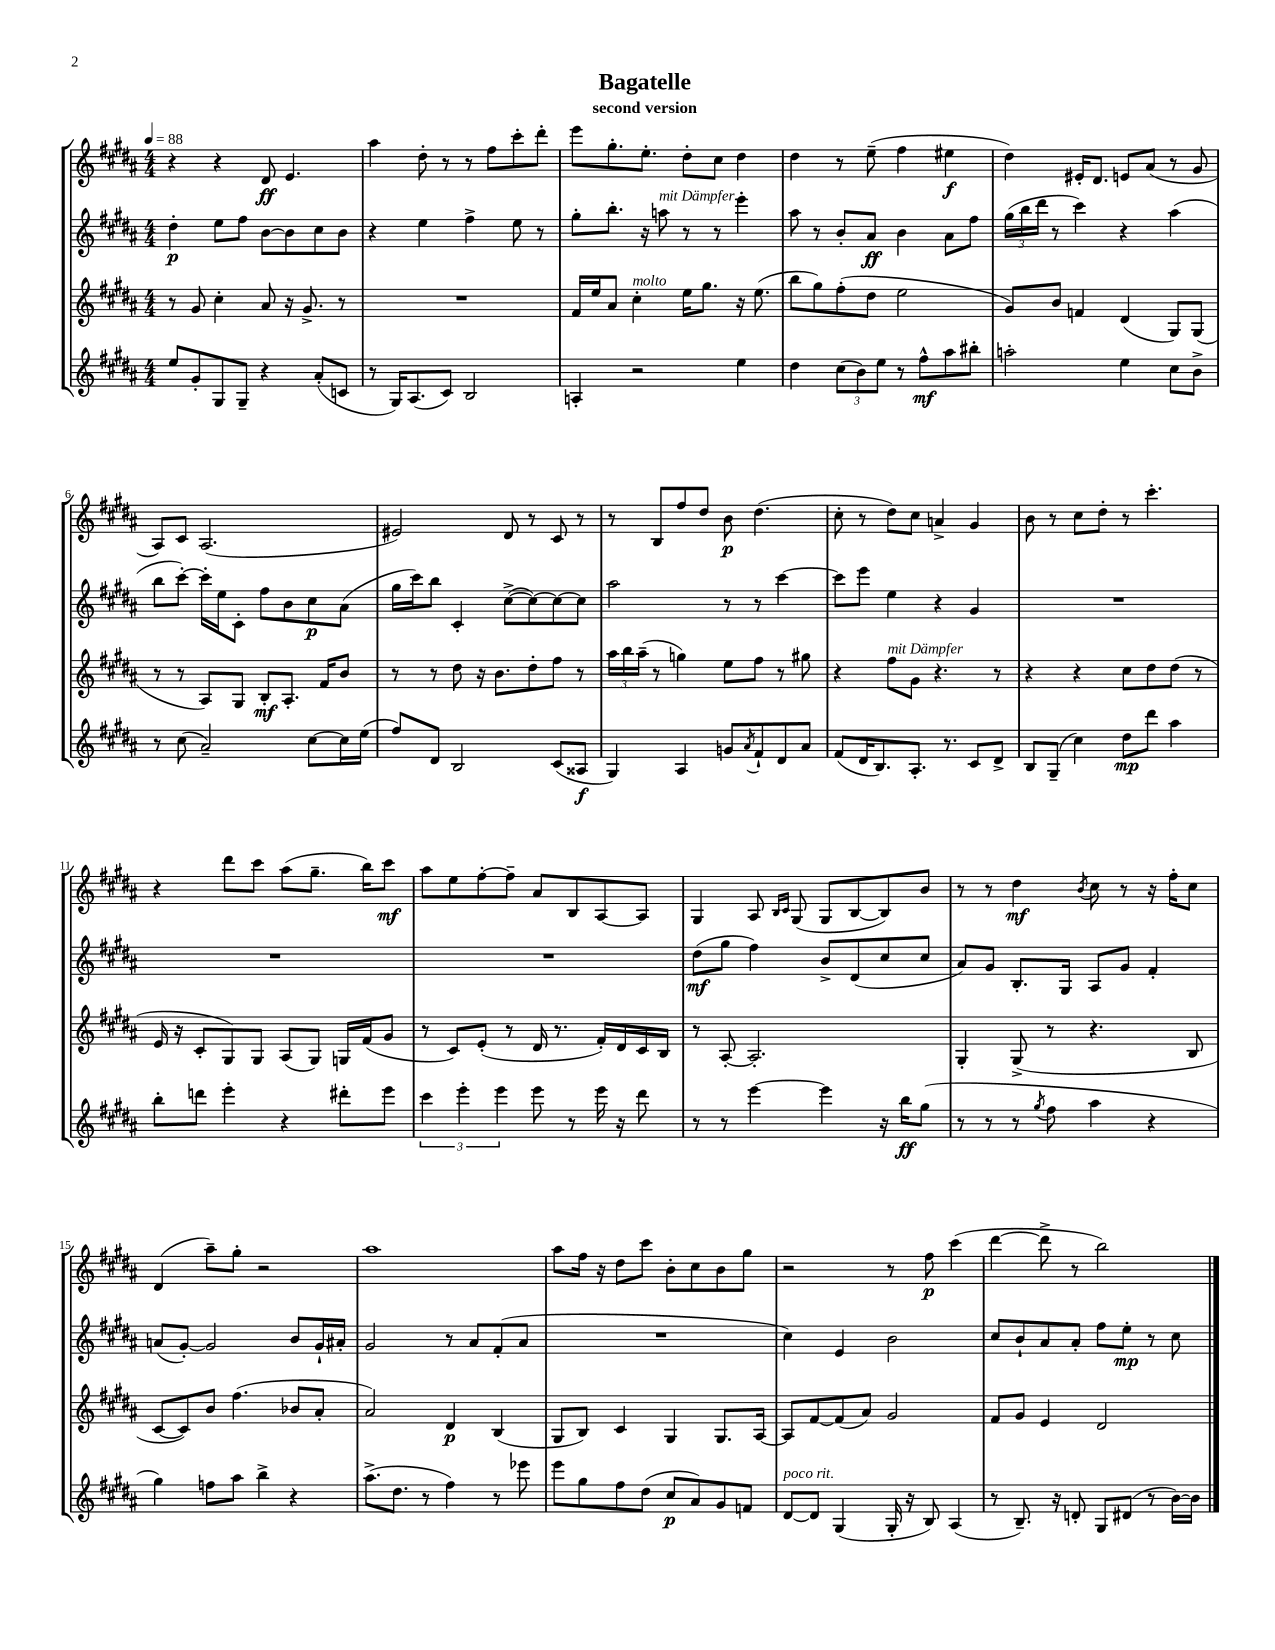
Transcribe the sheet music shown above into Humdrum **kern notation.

**kern	**kern	**kern	**kern
*staff4	*staff3	*staff2	*staff1
*clefG2	*clefG2	*clefG2	*clefG2
*k[f#c#g#d#a#]	*k[f#c#g#d#a#]	*k[f#c#g#d#a#]	*k[f#c#g#d#a#]
*M4/4	*M4/4	*M4/4	*M4/4
*MM88	*MM88	*MM88	*MM88
8ee/L	8r	4dd#'\	4r
8g#'/	8g#/	.	.
8G#/	4cc#'\	8ee\L	4r
8G#~/J	.	8ff#\J	.
4r	8a#/	[8b\L	8d#/
.	16r	8b\]	4.e/
.	8.g#^/	.	.
(8a#'/L	.	8cc#\	.
8c/J	8r	8b\J	.
=	=	=	=
8r	1r	4r	4aa#\
16G#/LK)	.	.	.
(8.A#/	.	.	.
.	.	4ee\	8dd#'\
8c#/J)	.	.	8r
2B/	.	4ff#^\	8r
.	.	.	8ff#\L
.	.	8ee\	8ccc#'\
.	.	8r	8ddd#'\J
=	=	=	=
4A'/	16f#/LL	8gg#'\L	8eee\L
.	16ee/J	.	.
.	8a#/J	8.bb'\J	8.gg#'\
2r	4cc#'\	.	.
.	.	16r	8.ee'\J
.	.	8aa\	.
.	16ee\LK	8r	8dd#'\L
.	8.gg#\J	.	.
.	.	8r	8cc#\J
4ee\	16r	4eee'\	4dd#\
.	(8.ee\	.	.
=	=	=	=
4dd#\	8bb\L	8aa#\	4dd#\
.	8gg#\)	8r	.
(12cc#\L	(8ff#'\	8b'/L	8r
12b\)	.	.	.
.	8dd#\J	8a#/J	(8ee~\
12ee\J	.	.	.
8r	2ee\	4b\	4ff#\
8ff#^^\L	.	.	.
8aa#\	.	8a#\L	4ee#\
8bb#'\J	.	8ff#\J	.
=	=	=	=
2aa'\	8g#/L)	(24gg#\LL	4dd#\)
.	.	24bb\	.
.	.	24ddd#\JJ	.
.	8b/J	8r	.
.	4f/	4ccc#\)	16e#'/LK
.	.	.	8.d#/J
4ee\	(4d#/	4r	8e/L
.	.	.	(8a#/J
8cc#\L	8G#/L)	(4aa#\	8r
8b^\J	(8G#/J	.	8g#/
=	=	=	=
8r	8r	8bb\L	8A#/L)
(8cc#\	8r	[8ccc#'\J)	8c#/J
2a#~/)	8A#/L)	16ccc#'\]LL	(2.A#/
.	.	16ee\J	.
.	8G#/J	8c#'\J	.
.	8B'/L	8ff#\L	.
.	8.A#'/J	8b\	.
[8cc#\L	.	8cc#\	.
.	16f#/LK	.	.
16cc#\]L	8b/J	(8a#\J	.
(16ee\JJ	.	.	.
=	=	=	=
8ff#/L)	8r	16gg#\LL	2e#/)
.	.	16ccc#\J)	.
8d#/J	8r	8bb\J	.
2B/	8dd#\	4c#'/	.
.	16r	.	.
.	8.b\L	.	.
.	.	([8cc#^\L	8d#/
.	8dd#'\	8cc#\_)	8r
(8c#/L	8ff#\J	8cc#\_	8c#/
8A##/J	8r	8cc#\]J	8r
=	=	=	=
4G#/)	24aa#\LL	2aa#\	8r
.	24bb\	.	.
.	(24aa#~\JJ	.	.
.	8r	.	8B/L
4A#/	4gg\)	.	8ff#/
.	.	.	8dd#/J
8g/L	8ee\L	8r	8b\
8qa#/	.	.	.
8f#`/	8ff#\J	8r	(4.dd#\
8d#/	8r	[4ccc#\	.
8a#/J	8gg#\	.	.
=	=	=	=
(8f#/L	4r	8ccc#\]L	8cc#'\
16d#/K	.	8eee\J	8r
8.B/)	.	.	.
.	8ff#\L	4ee\	8dd#\L)
8.A#'/J	8g#\J	.	8cc#\J
.	4.r	4r	4a^/
8.r	.	.	.
8c#/L	.	4g#/	4g#/
8d#^/J	8r	.	.
=	=	=	=
8B/L	4r	1r	8b\
(8G#~/J	.	.	8r
4cc#\)	4r	.	8cc#\L
.	.	.	8dd#'\J
8dd#\L	8cc#\L	.	8r
8ddd#\J	8dd#\	.	4.ccc#'\
4aa#\	(8dd#\J	.	.
.	8r	.	.
=	=	=	=
8bb'\L	16e/	1r	4r
.	16r	.	.
8ddd\J	8c#'/L	.	.
4eee'\	8G#/)	.	8ddd#\L
.	8G#/J	.	8ccc#\J
4r	(8A#/L	.	(8aa#\L
.	8G#/J)	.	8.gg#~\J
8ddd#'\L	16G/LL	.	.
.	(16f#/J	.	16bb\LK)
8eee\J	8g#/J	.	8ccc#\J
=	=	=	=
6ccc#\	8r	1r	8aa#\L
.	8c#/L)	.	8ee\
6eee'\	.	.	.
.	(8e'/J	.	[8ff#'\
6eee\	.	.	.
.	8r	.	8ff#~\]J
8eee\	16d#/	.	8a#/L
.	8.r	.	.
8r	.	.	8B/
16eee\	16f#'/LL)	.	[8A#/
16r	16d#/	.	.
8ddd#\	16c#/	.	8A#/]J
.	16B/JJ	.	.
=	=	=	=
8r	8r	(8dd#\L	4G#/
8r	[8A#'/	8gg#\J	.
[4eee\	2.A#'/]	4ff#\)	8A#/
.	.	.	16qqB/LL
.	.	.	16qqc#/JJ
.	.	.	(8G#/
4eee\]	.	8b^/L	8G#/L
.	.	(8d#/	[8B/
16r	.	8cc#/	8B/])
16bb\LK	.	.	.
(8gg#\J	.	8cc#/J	8b/J
=	=	=	=
8r	4G#'/	8a#/L)	8r
8r	.	8g#/J	8r
8r	(8G#^/	8.B'/L	4dd#\
8qgg#/	.	.	.
8ff#\	8r	.	.
.	.	16G#/Jk	.
.	.	.	8qb/
4aa#\	4.r	8A#/L	8cc#\
.	.	8g#/J	8r
4r	.	4f#'/	16r
.	.	.	16ff#'\LK
.	8B/	.	8cc#\J
=	=	=	=
4gg#\)	[8c#/L	(8a/L	(4d#/
.	8c#/])	[8g#'/J)	.
8ff\L	8b/J	2g#/]	8aa#~\L)
8aa#\J	(4.ff#\	.	8gg#'\J
4bb^\	.	.	2r
4r	8b-/L	8b/L	.
.	8a#'/J	16g#`/L	.
.	.	16a#'/JJ	.
=	=	=	=
(8.aa#^\L	2a#/)	2g#/	1aa#
8.dd#\J	.	.	.
8r	.	.	.
4ff#\)	4d#/	8r	.
.	.	8a#/L	.
8r	(4B/	(8f#'/	.
8eee-\	.	8a#/J	.
=	=	=	=
8eee\L	8G#/L	1r	8aa#\L
8gg#\	8B/J)	.	16ff#\Jk
.	.	.	16r
8ff#\	4c#/	.	8dd#\L
(8dd#\J	.	.	8ccc#\J
8cc#/L	4G#/	.	8b'\L
8a#/)	.	.	8cc#\
8g#/	8.G#/L	.	8b\
8f/J	.	.	8gg#\J
.	[16A#/Jk	.	.
=	=	=	=
[8d#/L	8A#/]L	4cc#\)	2r
8d#/]J	[8f#/	.	.
(4G#/	(8f#/]	4e/	.
.	8a#/J)	.	.
16G#'/	2g#/	2b\	8r
16r	.	.	.
8B/)	.	.	8ff#\
(4A#/	.	.	(4ccc#\
=	=	=	=
8r	8f#/L	8cc#/L	[4ddd#\
8.B~/)	8g#/J	8b`/	.
.	4e/	8a#/	8ddd#^\]
16r	.	.	.
8d'/	.	8a#'/J	8r
8G#/L	2d#/	8ff#\L	2bb\)
(8d#/J	.	8ee'\J	.
8r	.	8r	.
[16b\LL)	.	8cc#\	.
16b\]JJ	.	.	.
==	==	==	==
*-	*-	*-	*-
